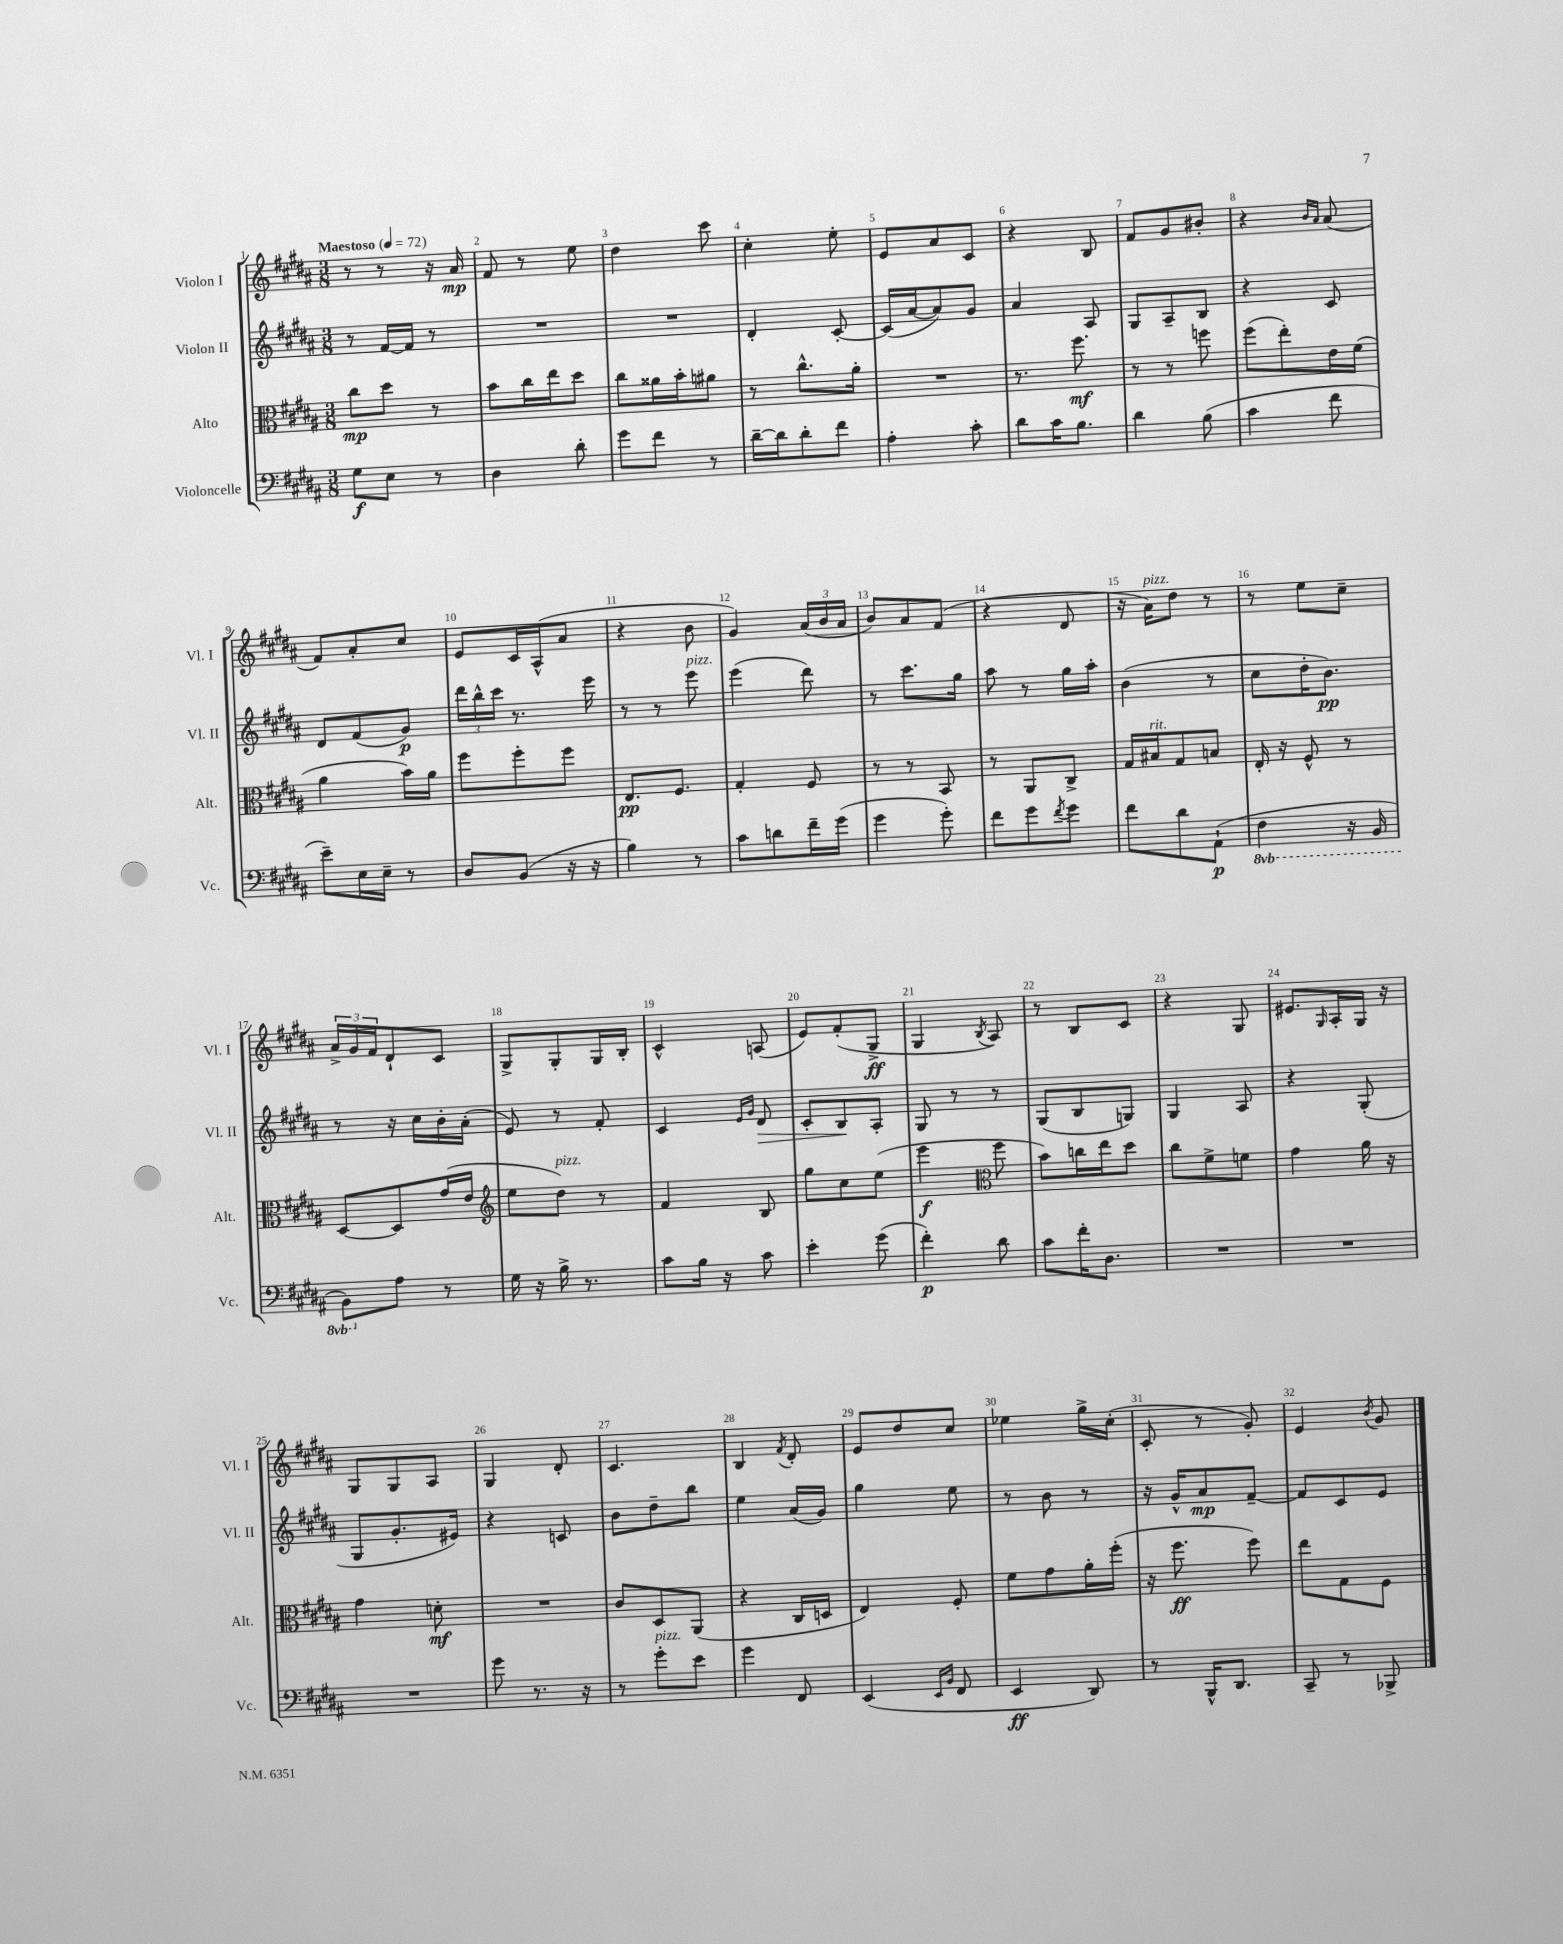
<<
\new StaffGroup <<
\new Staff = "s0" \with { instrumentName = "Violon I" shortInstrumentName = "Vl. I" } {
    \clef treble \key b \major \numericTimeSignature \time 3/8 \tempo "Maestoso" 4 = 72
    r8 r8 r16 ais'16\mp |
    fis'8 r8 e''8 |
    dis''4 cis'''8 |
    cis''4-. e''8-. |
    e'8 ais'8 cis'8 |
    r4 b8 |
    fis'8 gis'8 bis'8-. |
    r4 \grace { b'16 ais'16 } ais'8( |
    fis'8) ais'8-. cis''8 |
    e'8 cis'16 ais16-^( ais'8 |
    r4 b'8 |
    gis'4) \tuplet 3/2 { ais'16( b'16 ais'16 } |
    b'8) ais'8 fis'8( |
    r4 dis'8 |
    r16 ais'16^\markup { \italic "pizz." }) dis''8 r8 |
    r8 e''8 cis''8-- |
    \tuplet 3/2 { ais'16-> gis'16 fis'16 } dis'8-! cis'8 |
    gis8-> gis8-. gis16 b16-. |
    cis'4-^ a8( |
    e'8) fis'8-.( gis8->\ff |
    gis4 \acciaccatura { b8 } ais8) |
    r8 b8 cis'8 |
    r4 gis8 |
    eis'8. \grace { gis16 } ais16-. gis16 r16 |
    gis8 gis8 ais8 |
    gis4 dis'8-. |
    cis'4. |
    b4 \acciaccatura { fis'8 } dis'8-. |
    e'8 dis''8 cis''8 |
    ees''4 gis''16-> cis''16-.( |
    cis'8-. r8 gis'8-.) |
    e'4 \acciaccatura { b'8 } gis'8 \bar "|." |
}
\new Staff = "s1" \with { instrumentName = "Violon II" shortInstrumentName = "Vl. II" } {
    \clef treble \key b \major \numericTimeSignature \time 3/8
    r8 fis'16~ fis'16 r8 |
    R4. |
    R4. |
    dis'4-. cis'8~-. |
    cis'16( ais'16~ ais'8) gis'8 |
    ais'4 ais8 |
    gis8 ais8-- b8 |
    r4 cis'8 |
    dis'8 fis'8( gis'8\p) |
    \tuplet 3/2 { dis'''16 b''16-^ cis'''16 } r8. e'''16 |
    r8 r8 e'''8^\markup { \italic "pizz." } |
    e'''4( dis'''8) |
    r8 cis'''8. gis''16 |
    ais''8 r8 gis''16 ais''16-. |
    b'4( r8 |
    cis''8 dis''16-. b'8.\pp) |
    r8 r16 cis''16 b'16-. ais'16-.( |
    e'8) r8 fis'8-. |
    cis'4 \grace { e'16 gis'16 } dis'8\> |
    cis'8-. b8\! ais8-. |
    gis8 r8 r8 |
    gis8( b8 g8) |
    gis4 ais8 |
    r4 gis8-.( |
    gis8 gis'8.-. eis'16) |
    r4 c'8 |
    b'8 dis''8-- b''8 |
    e''4 ais'16( gis'16) |
    gis''4 e''8 |
    r8 b'8 r8 |
    r16 gis'16-^ ais'8\mp fis'8~-- |
    fis'8 cis'8 e'8 \bar "|." |
}
\new Staff = "s2" \with { instrumentName = "Alto" shortInstrumentName = "Alt." } {
    \clef alto \key b \major \numericTimeSignature \time 3/8
    cis''8\mp dis''8 r8 |
    b'8 cis''16 e''16 dis''8 |
    cis''8 aisis'16 b'16-. ais'8 |
    r8 cis''8.-^ ais'16-. |
    R4. |
    r8. fis''8.\mf |
    r8 r8 f''8 |
    fis''8( e''8-.) e'16 fis'16( |
    ais'4 b'16) ais'16 |
    fis''8 fis''8-. fis''8 |
    e8.\pp fis8. |
    gis4-. fis8 |
    r8 r8 b,8 |
    r8 ais,8 cis8-> |
    gis16 bis16^\markup { \italic "rit." } gis8 b8 |
    e16-. r16 fis8-^ r8 |
    dis8~ dis8 gis'16( e'16 |
    \clef treble e''8 dis''8^\markup { \italic "pizz." }) r8 |
    fis'4 b8 |
    gis''8 cis''8 e''8( |
    e'''4\f \clef alto fis''8 |
    b'8) c''16 e''16 dis''8 |
    cis''8 fis'8-> f'8 |
    gis'4 ais'16 r16 |
    gis'4 d'8-.\mf |
    R4. |
    cis'8 dis8 ais,8( |
    r4 cis16 d16 |
    e4) fis8-. |
    fis'8 gis'8 ais'16-. fis''16-.( |
    r16 fis''8.\ff fis''8) |
    e''8 gis8 fis8 \bar "|." |
}
\new Staff = "s3" \with { instrumentName = "Violoncelle" shortInstrumentName = "Vc." } {
    \clef bass \key b \major \numericTimeSignature \time 3/8 \set Staff.ottavationMarkups = #ottavation-simple-ordinals
    gis8\f e8 r8 |
    dis4 dis'8-. |
    gis'8 fis'8 r8 |
    dis'16~-- dis'16 dis'8-. fis'8 |
    ais4-. cis'8-. |
    dis'8 cis'16 b8. |
    dis'4 b8( |
    cis'4 fis'8 |
    e'8--) e16 e16-- r8 |
    dis8 b,8( r16 r16 |
    b4) r8 |
    cis'8 d'8 fis'16-- gis'16( |
    gis'4 gis'8-.) |
    fis'8 gis'8 \acciaccatura { fis'8 } gis'8 |
    fis'8 dis'8 ais,8-!\p( |
    \ottava #-1 fis,4 r16 b,,16 |
    b,,8) \ottava #0 ais8 r8 |
    gis16 r16 b16-> r8. |
    cis'8 b16 r16 cis'8 |
    e'4-. gis'8( |
    fis'4-.\p) dis'8 |
    cis'8 fis'16-. dis8. |
    R4. |
    R4. |
    R4. |
    gis'8 r8. r16 |
    r8 gis'8-.^\markup { \italic "pizz." } e'8 |
    gis'4 fis,8 |
    e,4( \grace { e,16 b,16 } fis,8 |
    e,4\ff dis,8) |
    r8 b,,16-^ dis,8. |
    cis,8-- r8 bes,,8-> \bar "|." |
}
>>
>>
\layout { \context { \Score \override BarNumber.break-visibility = ##(#f #t #t) barNumberVisibility = #all-bar-numbers-visible } }
